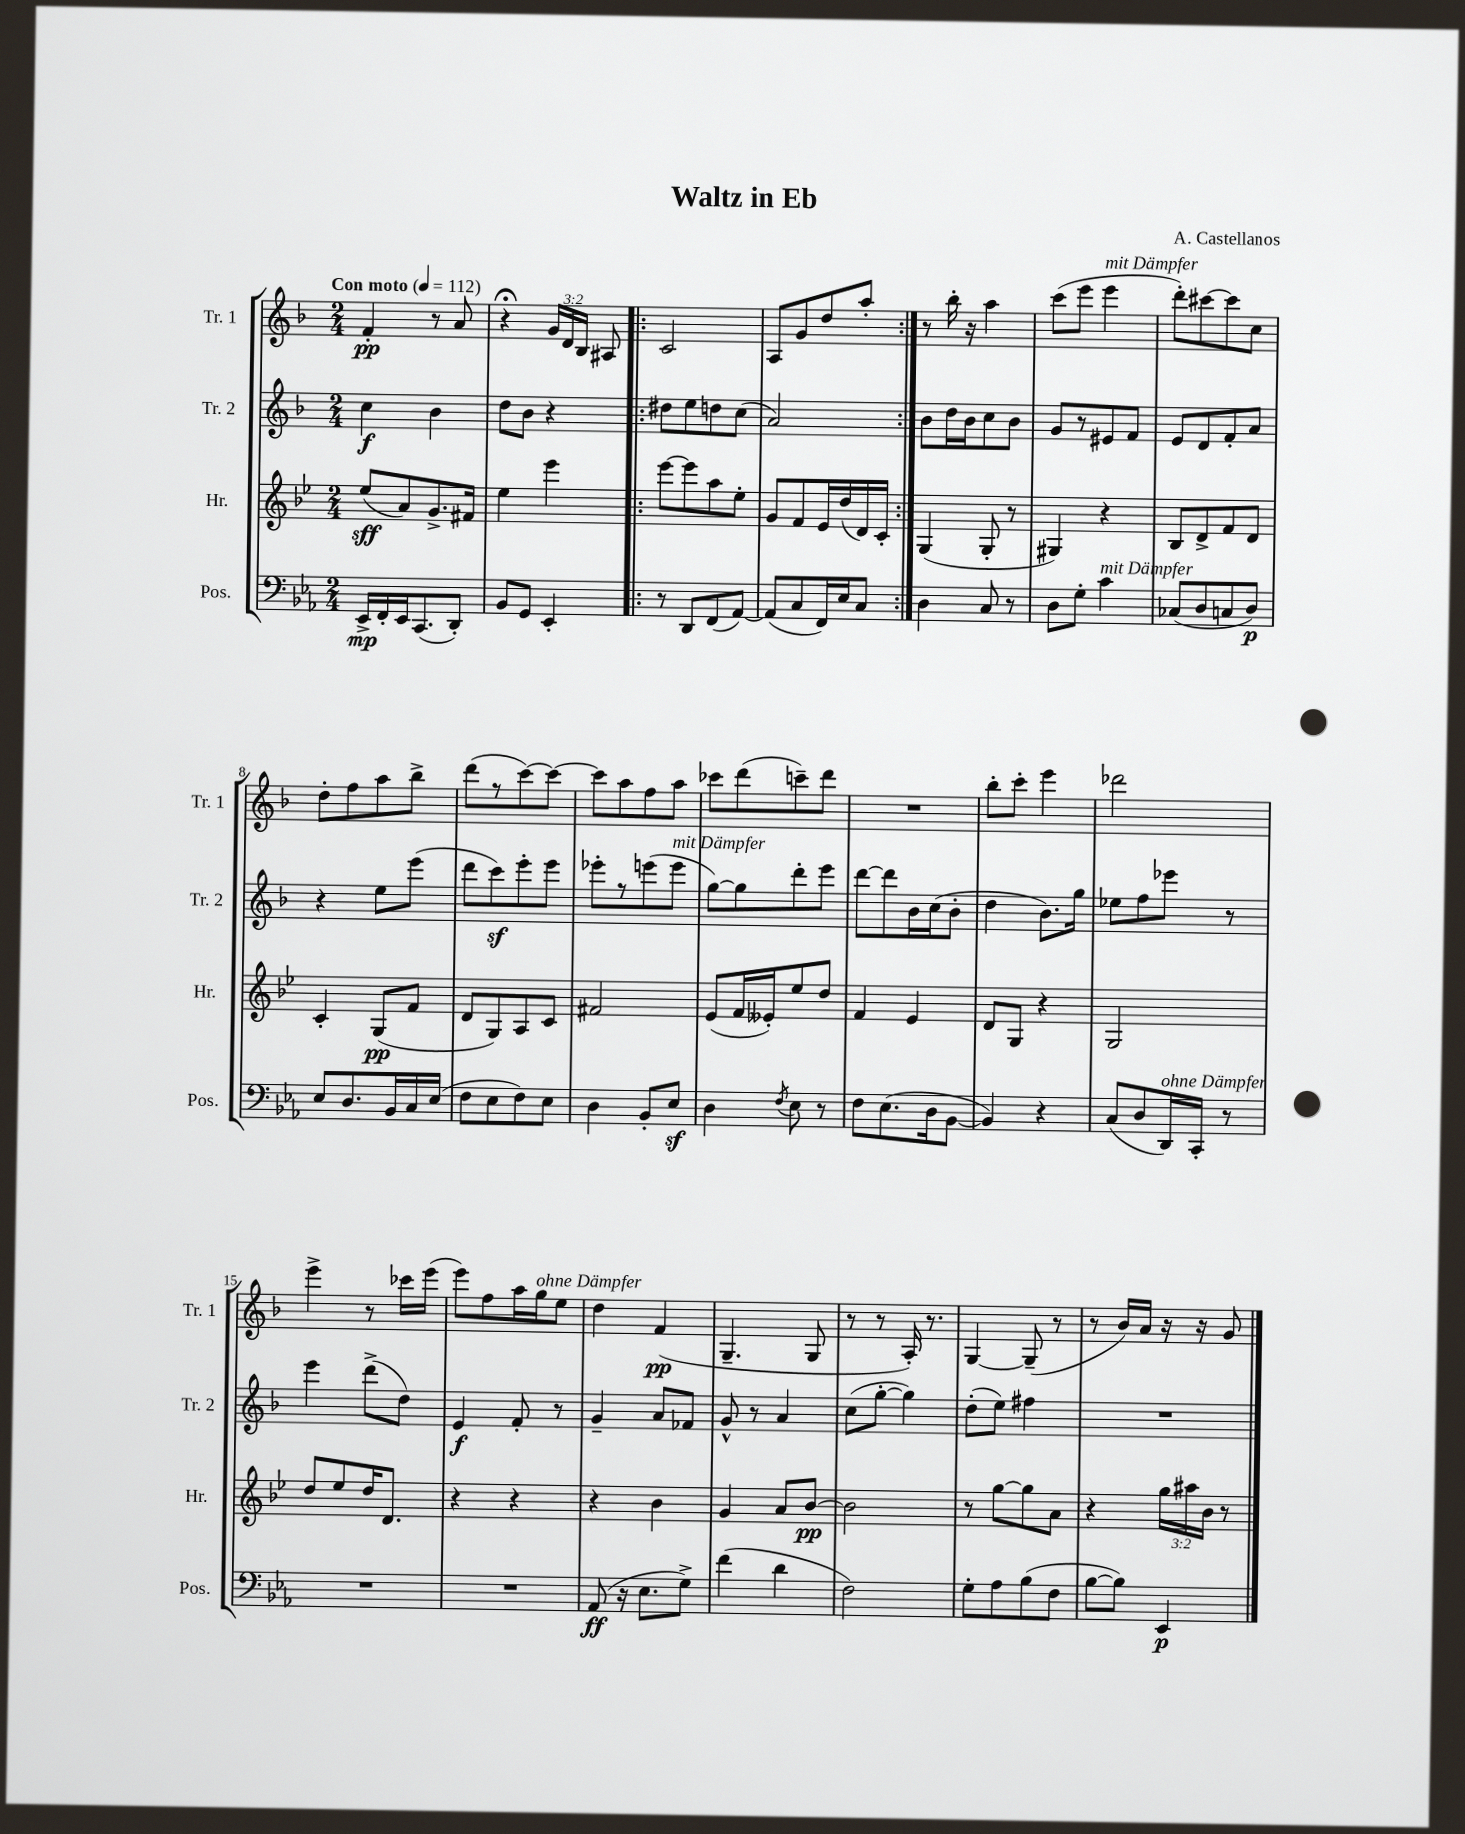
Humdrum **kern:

**kern	**dynam	**kern	**dynam	**kern	**dynam	**kern	**dynam
*part4	*part4	*part3	*part3	*part2	*part2	*part1	*part1
*staff4	*staff4	*staff3	*staff3	*staff2	*staff2	*staff1	*staff1
*I"Pos.	*	*I"Hr.	*	*I"Tr. 2	*	*I"Tr. 1	*
*I'Pos.	*	*I'Hr.	*	*I'Tr. 2	*	*I'Tr. 1	*
*clefF4	*	*clefG2	*	*clefG2	*	*clefG2	*
*k[b-e-a-]	*	*k[b-e-]	*	*k[b-]	*	*k[b-]	*
*M2/4	*	*M2/4	*	*M2/4	*	*M2/4	*
*MM112	*	*MM112	*	*MM112	*	*MM112	*
=1	=1	=1	=1	=1	=1	=1	=1
!	!	!	!	!	!	!LO:TX:a:B:t=Con moto	!
16EE-^/LL	mp	(8ee-/L	sff	4cc\	f	4f'/	pp
16FF'/	.	.	.	.	.	.	.
16EE-/J	.	8a/)	.	.	.	.	.
(8.CC/	.	.	.	.	.	.	.
.	.	8.g^/	.	4b-\	.	8r	.
8DD'/J)	.	.	.	.	.	8a/	.
.	.	16f#X/Jk	.	.	.	.	.
=2	=2	=2	=2	=2	=2	=2	=2
8BB-/L	.	4ee-\	.	8dd\L	.	4r;<	.
8GG/J	.	.	.	8b-\J	.	.	.
4EE-'/	.	4eee-\	.	4r	.	24g/LL	.
.	.	.	.	.	.	24d/	.
.	.	.	.	.	.	24B-/JJ	.
.	.	.	.	.	.	8A#X/	.
=3!|:	=3!|:	=3!|:	=3!|:	=3!|:	=3!|:	=3!|:	=3!|:
8r	.	[8eee-\L	.	8dd#X\L	.	2c/	.
8DD/L	.	8eee-\]	.	8ee\	.	.	.
(8FF/	.	8aa\	.	8ddn\	.	.	.
[8AA-/J)	.	8ee-'\J	.	(8cc\J	.	.	.
=4	=4	=4	=4	=4	=4	=4	=4
(8AA-/L]	.	8g/L	.	2a/)	.	8A/L	.
8C/	.	8f/	.	.	.	8g/	.
16FF/L)	.	16e-/L	.	.	.	8dd/	.
16E-/J	.	(16dd/	.	.	.	.	.
8C/J	.	16d/)	.	.	.	8aa'/J	.
.	.	16c'/JJ	.	.	.	.	.
=5:|!	=5:|!	=5:|!	=5:|!	=5:|!	=5:|!	=5:|!	=5:|!
4D\	.	(4G/	.	8b-\L	.	8r	.
.	.	.	.	16dd\L	.	16bb-'\	.
.	.	.	.	16b-\J	.	16r	.
8C/	.	8G'/	.	8cc\	.	4aa\	.
8r	.	8r	.	8b-\J	.	.	.
=6	=6	=6	=6	=6	=6	=6	=6
8D\L	.	4G#X/)	.	8g/L	.	(8ccc\L	.
8G'\J	.	.	.	8r	.	8eee\J	.
!	!	!	!	!	!	!LO:TX:a:i:t=mit Dämpfer	!
!LO:TX:a:i:t=mit Dämpfer	!	!	!	!	!	!	!
4c\	.	4r	.	8e#X/	.	4eee\	.
.	.	.	.	8f/J	.	.	.
=7	=7	=7	=7	=7	=7	=7	=7
(8C-X/L	.	8B-/L	.	8e/L	.	8ddd'\L)	.
8D/	.	8d^/	.	8d/	.	[8ccc#X\	.
8Cn/	.	8f/	.	8f'/	.	8ccc#\]	.
8D/J)	p	8d/J	.	8a/J	.	8cc\J	.
!!LO:LB:g=z
=8	=8	=8	=8	=8	=8	=8	=8
8E-/L	.	4c'/	.	4r	.	8dd'\L	.
8.D/	.	.	.	.	.	8ff\	.
.	.	(8G/L	pp	8ee\L	.	8aa\	.
16BB-/L	.	.	.	.	.	.	.
16C/	.	8f/J	.	(8eee\J	.	8bb-^\J	.
(16E-/JJ	.	.	.	.	.	.	.
=9	=9	=9	=9	=9	=9	=9	=9
8F\L	.	8d/L	.	8ddd\L	.	(8ddd\L	.
8E-\	.	8G/)	.	8cccz\)	.	8r	.
8F\)	.	8A/	.	8eee'\	.	[8ccc\)	.
8E-\J	.	8c/J	.	8eee\J	.	8ccc\J_	.
=10	=10	=10	=10	=10	=10	=10	=10
4D\	.	2f#X/	.	8eee-X'\L	.	8ccc\L]	.
.	.	.	.	8r	.	8aa\	.
8BB-'/L	.	.	.	(8eeen\	.	8ff\	.
!	!	!	!	!LO:TX:a:i:t=mit Dämpfer	!	!	!
8E-z/J	.	.	.	8eee\J	.	8aa\J	.
=11	=11	=11	=11	=11	=11	=11	=11
4D\	.	(8e-/L	.	[8gg\L)	.	8ccc-X\L	.
.	.	16f/L	.	8gg\]	.	(8ddd\	.
.	.	16e--X'/J)	.	.	.	.	.
8qF/	.	.	.	.	.	.	.
8E-\	.	8ee-/	.	8ddd'\	.	8cccn~\)	.
8r	.	8dd/J	.	8eee\J	.	8ddd\J	.
=12	=12	=12	=12	=12	=12	=12	=12
8F\L	.	4f/	.	[8ddd\L	.	2r	.
(8.E-\	.	.	.	8ddd\]	.	.	.
.	.	4e-/	.	16b-\L	.	.	.
16D\k	.	.	.	(16cc\J	.	.	.
[8BB-\J	.	.	.	8b-'\J	.	.	.
=13	=13	=13	=13	=13	=13	=13	=13
4BB-/])	.	8d/L	.	4dd\	.	8bb-'\L	.
.	.	8G/J	.	.	.	8ccc'\J	.
4r	.	4r	.	8.b-\L)	.	4eee\	.
.	.	.	.	16gg\Jk	.	.	.
=14	=14	=14	=14	=14	=14	=14	=14
(8C/L	.	2G/	.	8ee-X\L	.	2ddd-X\	.
8D/	.	.	.	8ff\	.	.	.
!LO:TX:a:i:t=ohne Dämpfer	!	!	!	!	!	!	!
16DD/L)	.	.	.	8eee-X\J	.	.	.
16CC'/JJ	.	.	.	.	.	.	.
8r	.	.	.	8r	.	.	.
!!LO:LB:g=z
=15	=15	=15	=15	=15	=15	=15	=15
2r	.	8dd/L	.	4eee\	.	4eee^\	.
.	.	8ee-/	.	.	.	.	.
.	.	16dd/K	.	(8ddd^\L	.	8r	.
.	.	8.d/J	.	.	.	.	.
.	.	.	.	8dd\J)	.	16ccc-X\LL	.
.	.	.	.	.	.	(16eee\JJ	.
=16	=16	=16	=16	=16	=16	=16	=16
2r	.	4r	.	4e/	f	8eee\L)	.
.	.	.	.	.	.	8ff\	.
.	.	4r	.	8f'/	.	16aa\L	.
!	!	!	!	!	!	!LO:TX:a:i:t=ohne Dämpfer	!
.	.	.	.	.	.	16gg\J	.
.	.	.	.	8r	.	8ee\J	.
=17	=17	=17	=17	=17	=17	=17	=17
(8AA-/	ff	4r	.	4g~/	.	4dd\	.
16r	.	.	.	.	.	.	.
8.E-\L	.	.	.	.	.	.	.
.	.	4b-\	.	8a/L	.	(4f/	pp
8G^\J)	.	.	.	8f-X/J	.	.	.
=18	=18	=18	=18	=18	=18	=18	=18
(4f\	.	4g/	.	8g^^/	.	4.G~/	.
.	.	.	.	8r	.	.	.
4d\	.	8a/L	.	4a/	.	.	.
.	.	[8b-/J	pp	.	.	8G/	.
=19	=19	=19	=19	=19	=19	=19	=19
2F\)	.	2b-\]	.	(8cc\L	.	8r	.
.	.	.	.	[8gg'\J	.	8r	.
.	.	.	.	4gg\])	.	16A'/)	.
.	.	.	.	.	.	8.r	.
=20	=20	=20	=20	=20	=20	=20	=20
8G'\L	.	8r	.	(8dd'\L	.	[4G/	.
8A-\	.	[8gg\L	.	8ee\J)	.	.	.
(8B-\	.	8gg\]	.	4ff#X\	.	(8G~/]	.
8F\J	.	8a\J	.	.	.	8r	.
=21	=21	=21	=21	=21	=21	=21	=21
[8B-\L	.	4r	.	2r	.	8r	.
8B-\J])	.	.	.	.	.	16b-/LL)	.
.	.	.	.	.	.	16a/JJ	.
4EE-/	p	24gg\LL	.	.	.	16r	.
.	.	24aa#X\	.	.	.	.	.
.	.	.	.	.	.	16r	.
.	.	24b-\JJ	.	.	.	.	.
.	.	8r	.	.	.	8g/	.
==	==	==	==	==	==	==	==
*-	*-	*-	*-	*-	*-	*-	*-
